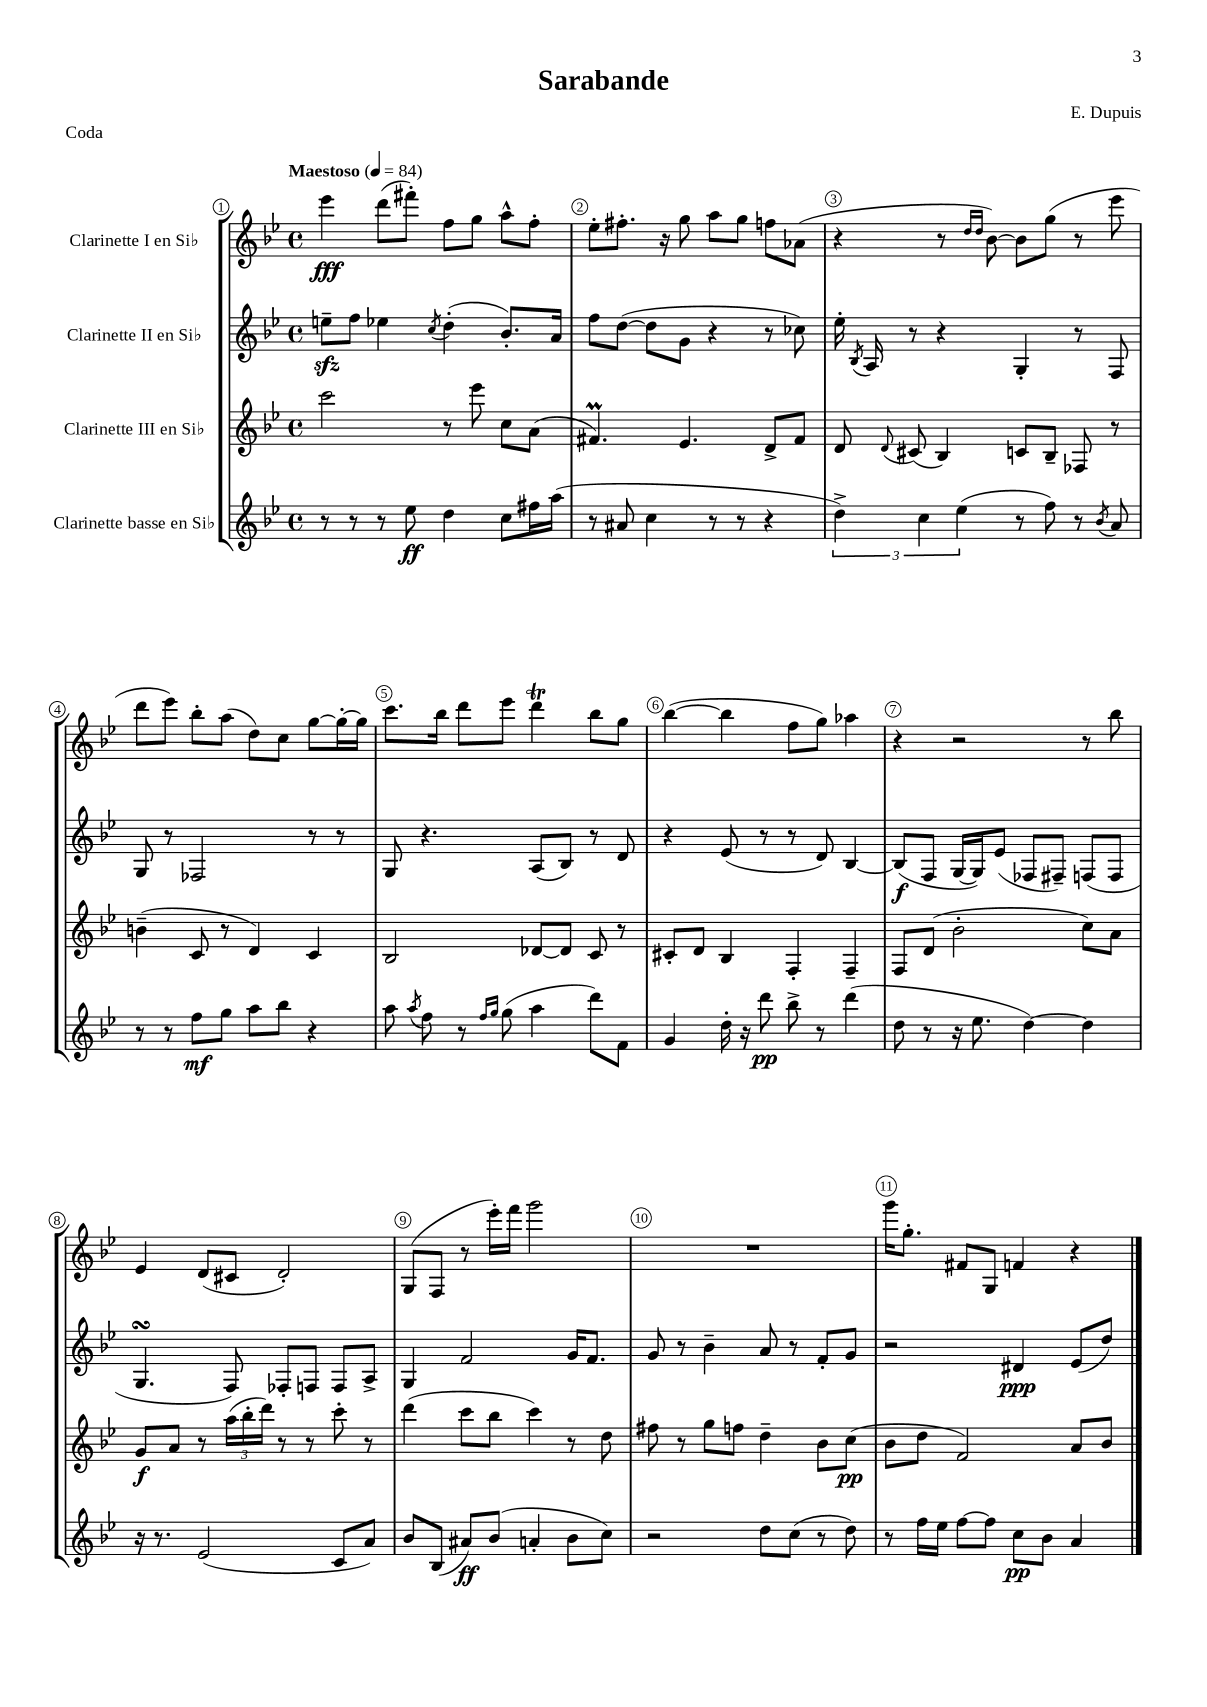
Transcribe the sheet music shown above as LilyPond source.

\header { title = "Sarabande" composer = "E. Dupuis" piece = "Coda" }
<<
\new StaffGroup <<
\new Staff = "s0" \with { instrumentName = "Clarinette I en Sib" } {
    \clef treble \key bes \major \defaultTimeSignature \time 4/4 \tempo "Maestoso" 4 = 84
    \autoBeamOff ees'''4\fff d'''8[( fis'''8]-.) f''8[ g''8] a''8[-^ f''8]-. |
    ees''8[-. fis''8.]-. r16 g''8 a''8[ g''8] f''8[ aes'8]( |
    r4 r8 \grace { d''16[ d''16] } bes'8~) bes'8[ g''8]( r8 ees'''8 |
    d'''8[ ees'''8]) bes''8[-. a''8]( d''8[) c''8] g''8[~ g''16~-. g''16] |
    c'''8.[ bes''16] d'''8[ ees'''8] d'''4\trill bes''8[ g''8] |
    bes''4~( bes''4 f''8[ g''8]) aes''4 |
    r4 r2 r8 bes''8 |
    ees'4 d'8[( cis'8] d'2-.) |
    g8[( f8] r8 ees'''16[-.) f'''16] g'''2 |
    R1 |
    g'''16[ g''8.]-. fis'8[ g8] f'4 r4 \bar "|." |
}
\new Staff = "s1" \with { instrumentName = "Clarinette II en Sib" } {
    \clef treble \key bes \major \defaultTimeSignature \time 4/4
    \autoBeamOff e''8[--\sfz f''8] ees''4 \acciaccatura { c''8 } d''4-.( bes'8.[-.) a'16] |
    f''8[ d''8]~( d''8[ g'8] r4 r8 ces''8) |
    ees''16-. \acciaccatura { bes8 } a16 r8 r4 g4-. r8 f8 |
    g8 r8 fes2 r8 r8 |
    g8 r4. a8[( bes8]) r8 d'8 |
    r4 ees'8( r8 r8 d'8) bes4~ |
    bes8[\f( f8] g16[~ g16) ees'8]( fes8[ fis8]--) f8[( f8] |
    g4.\turn f8) fes8[-. f8] f8[ a8]-> |
    g4 f'2 g'16[ f'8.] |
    g'8 r8 bes'4-- a'8 r8 f'8[-. g'8] |
    r2 dis'4\ppp ees'8[( d''8]) \bar "|." |
}
\new Staff = "s2" \with { instrumentName = "Clarinette III en Sib" } {
    \clef treble \key bes \major \defaultTimeSignature \time 4/4
    \autoBeamOff c'''2 r8 ees'''8 c''8[ a'8]( |
    fis'4.\prall) ees'4. d'8[-> fis'8] |
    d'8 \appoggiatura { d'8 } cis'8( bes4) c'8[ bes8]-- fes8 r8 |
    b'4--( c'8 r8 d'4) c'4 |
    bes2 des'8[~ des'8] c'8 r8 |
    cis'8[-. d'8] bes4 f4-. f4-- |
    f8[ d'8]( bes'2-. c''8[) a'8] |
    g'8[\f a'8] r8 \tuplet 3/2 { a''16[( bes''16-. d'''16]) } r8 r8 c'''8-. r8 |
    d'''4( c'''8[ bes''8] c'''4) r8 d''8 |
    fis''8 r8 g''8[ f''8] d''4-- bes'8[ c''8]\pp( |
    bes'8[ d''8] f'2) a'8[ bes'8] \bar "|." |
}
\new Staff = "s3" \with { instrumentName = "Clarinette basse en Sib" } {
    \clef treble \key bes \major \defaultTimeSignature \time 4/4
    \autoBeamOff r8 r8 r8 ees''8\ff d''4 c''8[ fis''16 a''16]( |
    r8 ais'8 c''4 r8 r8 r4 |
    \tuplet 3/2 { d''4->) c''4 ees''4( } r8 f''8) r8 \acciaccatura { bes'8 } a'8 |
    r8 r8 f''8[\mf g''8] a''8[ bes''8] r4 |
    a''8 \acciaccatura { a''8 } f''8 r8 \grace { f''16[ g''16] } g''8( a''4 d'''8[) f'8] |
    g'4 d''16-. r16 d'''8\pp bes''8-> r8 d'''4( |
    d''8 r8 r16 ees''8. d''4~) d''4 |
    r16 r8. ees'2( c'8[ a'8]) |
    bes'8[ bes8]( ais'8[\ff) bes'8]( a'4-. bes'8[ c''8]) |
    r2 d''8[ c''8]( r8 d''8) |
    r8 f''16[ ees''16] f''8[~ f''8] c''8[\pp bes'8] a'4 \bar "|." |
}
>>
>>
\layout { \context { \Score \override BarNumber.break-visibility = ##(#f #t #t) barNumberVisibility = #all-bar-numbers-visible \override BarNumber.stencil = #(make-stencil-circler 0.1 0.3 ly:text-interface::print) } }
